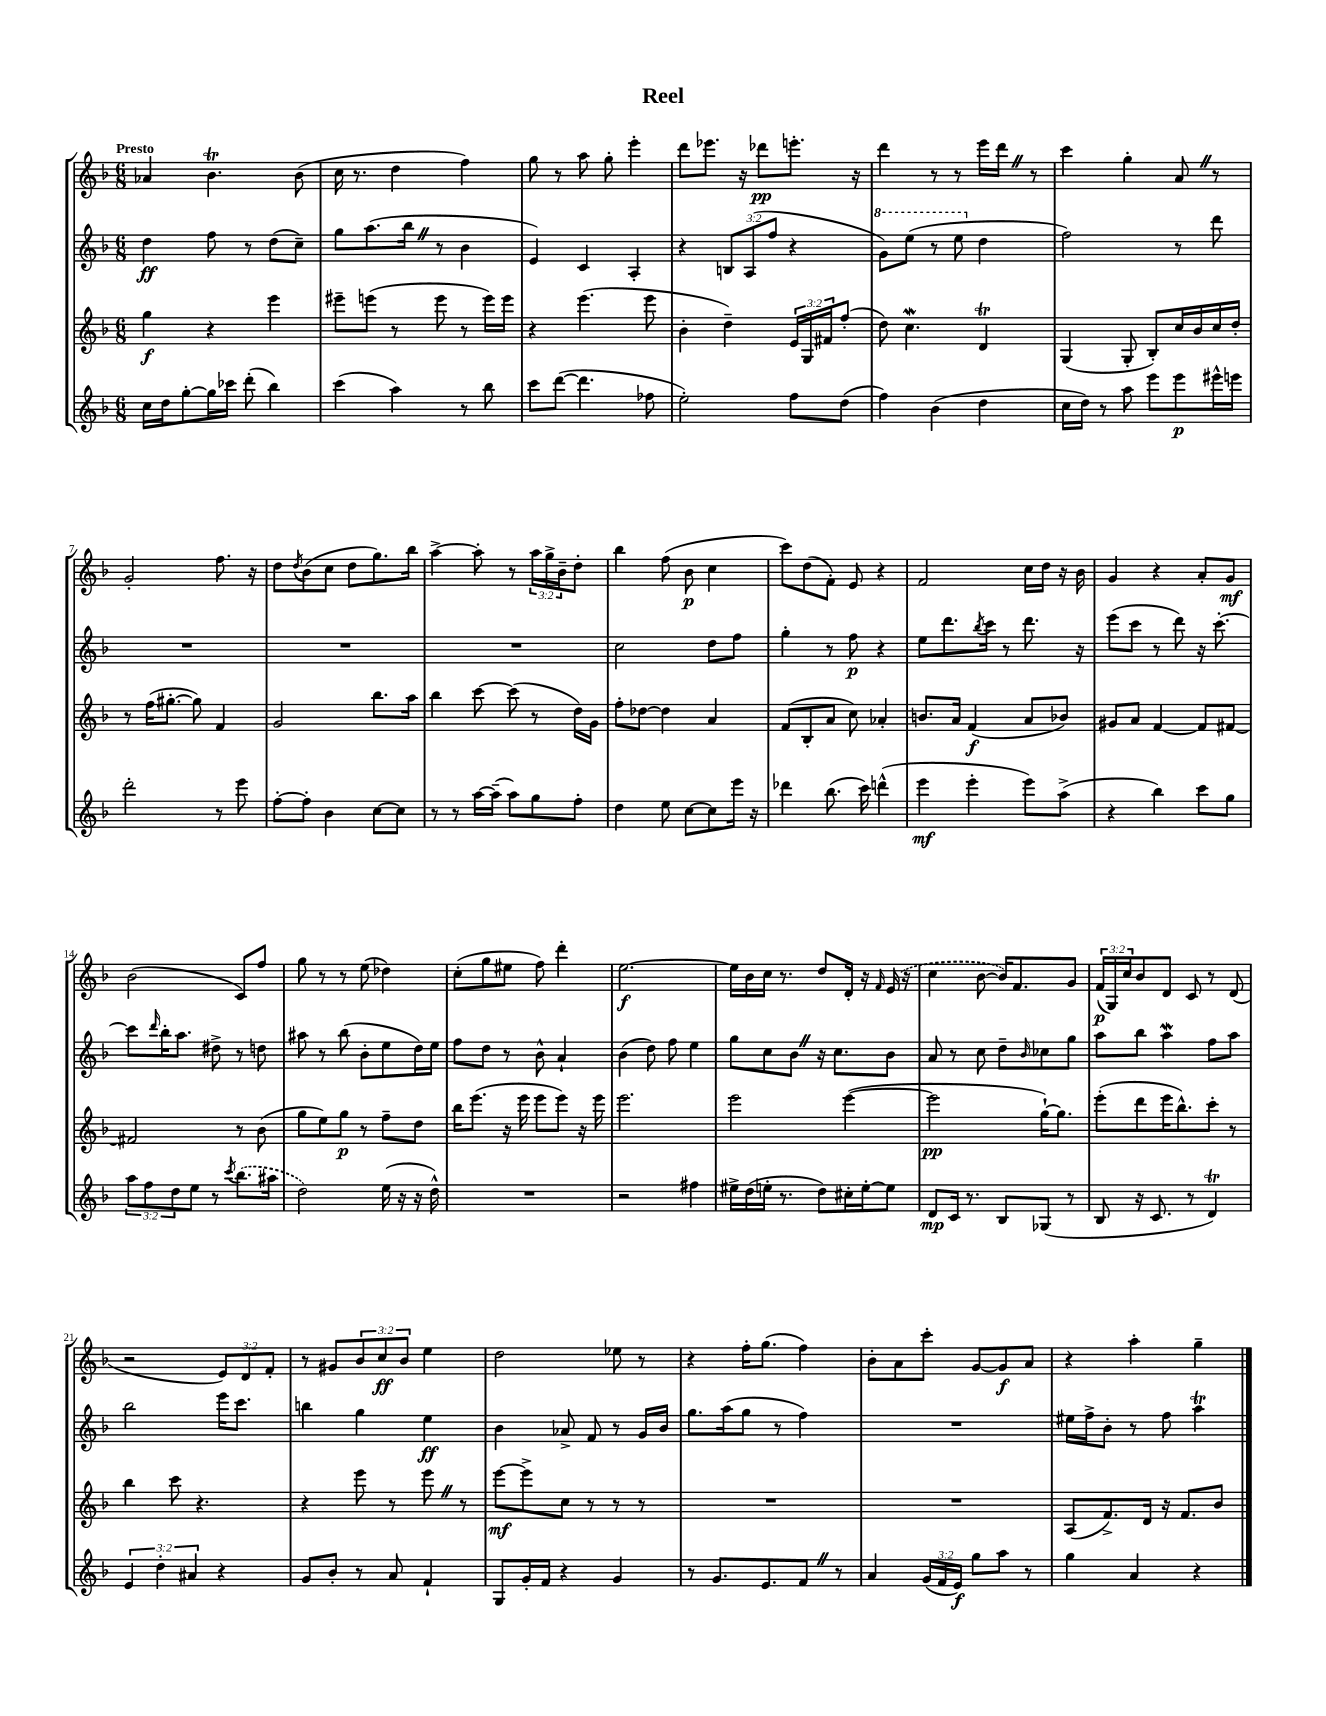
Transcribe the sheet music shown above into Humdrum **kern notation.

**kern	**kern	**kern	**kern
*staff4	*staff3	*staff2	*staff1
*clefG2	*clefG2	*clefG2	*clefG2
*k[b-]	*k[b-]	*k[b-]	*k[b-]
*M6/8	*M6/8	*M6/8	*M6/8
16cc	4gg	4dd	4a-
16dd	.	.	.
[8gg'	.	.	.
16gg]	4r	8ff	4.b-
16ccc-	.	.	.
(8ddd'	.	8r	.
4bb-)	4eee	(8dd	.
.	.	8cc~)	(8b-
=	=	=	=
(4ccc	8eee#~	8gg	16cc
.	.	.	8.r
.	(8eee	(8.aa	.
4aa)	8r	.	4dd
.	.	16bb-	.
.	8eee	8r	.
8r	8r	4b-	4ff)
8bb-	16eee)	.	.
.	16eee	.	.
=	=	=	=
8ccc	4r	4e)	8gg
([8ddd	.	.	8r
4.ddd]	(4.eee	4c	8aa
.	.	.	8gg'
.	.	4A'	4eee'
8ff-	8eee	.	.
=	=	=	=
2ee')	4b-'	4r	8ddd
.	.	.	8.eee-
.	4dd~)	12B	.
.	.	.	16r
.	.	(12A	.
.	.	.	8ddd-
.	.	12ff	.
8ff	24e	4r	8.eee'
.	24G	.	.
.	24f#	.	.
(8dd	(8ff'	.	.
.	.	.	16r
=	=	=	=
4ff)	8dd)	8gg)	4ddd
.	4.cc	(8eee	.
(4b-	.	8r	8r
.	.	8eee	8r
4dd	4d	4dd	16eee
.	.	.	16ddd
.	.	.	8r
=	=	=	=
16cc	(4G	2ff)	4ccc
16dd)	.	.	.
8r	.	.	.
8aa	8G'	.	4gg'
8eee	8B-')	.	.
8eee	16cc	8r	8a
.	16b-	.	.
16eee#^^	16cc	8ddd	8r
16eee	16dd'	.	.
=	=	=	=
2ddd'	8r	2.r	2g'
.	(16ff	.	.
.	[8.gg#'	.	.
.	8gg#])	.	.
8r	4f	.	8.ff
8eee	.	.	.
.	.	.	16r
=	=	=	=
[8ff'	2g	2.r	8dd
.	.	.	8qdd
8ff']	.	.	(8b-
4b-	.	.	8cc
.	.	.	8dd
[8cc	8.bb-	.	8.gg)
8cc]	.	.	.
.	16aa	.	16bb-
=	=	=	=
8r	4bb-	2.r	[4aa^
8r	.	.	.
[16aa	[8ccc	.	8aa']
(16aa~]	.	.	.
8aa)	(8ccc]	.	8r
8gg	8r	.	24aa
.	.	.	24gg^
.	.	.	24b-~
8ff'	16dd)	.	8dd'
.	16g	.	.
=	=	=	=
4dd	8ff'	2cc	4bb-
.	[8dd-	.	.
8ee	4dd-]	.	(8ff
[8cc	.	.	8b-
8cc]	4a	8dd	4cc
16eee	.	8ff	.
16r	.	.	.
=	=	=	=
4ddd-	(8f	4gg'	8ccc)
.	8B-'	.	(8dd
(8.bb-	8a	8r	8f')
.	8cc)	8ff	8e
16ccc)	.	.	.
(4ddd^^	4a-'	4r	4r
=	=	=	=
4eee	8.b	8ee	2f
.	.	8.ddd	.
.	16a	.	.
4eee'	(4f	.	.
.	.	8qbb-	.
.	.	16ccc	.
.	.	8r	.
8eee)	8a	8.ddd	16cc
.	.	.	16dd
(8aa^	8b-)	.	16r
.	.	16r	16b-
=	=	=	=
4r	8g#	(8eee	4g
.	8a	8ccc	.
4bb-)	[4f	8r	4r
.	.	8ddd)	.
8ccc	8f]	16r	8a'
.	.	[8.ccc'	.
8gg	[8f#	.	8g
=	=	=	=
12aa	2f#]	8ccc]	(2b-
12ff	.	.	.
.	.	16qqddd	.
.	.	16bb-'	.
12dd	.	.	.
.	.	8.aa	.
8ee	.	.	.
8r	.	8dd#^	.
8qccc	.	.	.
(8.bb-	8r	8r	8c)
.	(8b-	8dd	8ff
16aa#	.	.	.
=	=	=	=
2dd)	8gg	8aa#	8gg
.	8ee)	8r	8r
.	8gg	(8bb-	8r
.	8r	8b-'	(8ee
(16ee	8ff~	8ee	4dd-)
16r	.	.	.
16r	8dd	16dd)	.
16dd^^)	.	16ee	.
=	=	=	=
2.r	16bb-	8ff	(8cc'
.	(8.eee	.	.
.	.	8dd	8gg
.	16r	8r	8ee#
.	16eee	.	.
.	8eee	8b-^^	8ff)
.	8eee)	4a`	4ddd'
.	16r	.	.
.	16eee	.	.
=	=	=	=
2r	2.eee	(4b-	[2.ee
.	.	8dd)	.
.	.	8ff	.
4ff#	.	4ee	.
=	=	=	=
16ee#^	2eee	8gg	16ee]
(16dd	.	.	16b-
16ee'	.	8cc	16cc
8.r	.	.	8.r
.	.	8b-	.
8dd)	.	16r	8dd
.	.	8.cc	.
16cc#'	([4eee	.	16d'
[16ee'	.	.	16r
.	.	.	16qqf
8ee]	.	8b-	(16e
.	.	.	16r
=	=	=	=
8d	2eee]	8a	4cc
16c	.	8r	.
8.r	.	.	.
.	.	8cc	[8b-
8B-	.	8dd~	16b-])
.	.	.	8.f
.	.	16qqb-	.
(8G-	[16gg`)	8cc-	.
.	8.gg]	.	.
8r	.	8gg	8g
=	=	=	=
8B-	(8eee'	8aa	(24f
.	.	.	24G)
.	.	.	24cc
16r	8ddd	8bb-	8b-
8.c	.	.	.
.	16eee	4aa	8d
.	8.bb-^^)	.	.
8r	.	.	8c
4d)	8ccc'	8ff	8r
.	8r	8aa	(8d
=	=	=	=
6e	4bb-	2bb-	2r
6dd'	.	.	.
.	8ccc	.	.
6a#	.	.	.
.	4.r	.	.
4r	.	16eee	12e)
.	.	8.ccc	.
.	.	.	12d
.	.	.	12f'
=	=	=	=
8g	4r	4bb	8r
8b-'	.	.	8g#
8r	8eee	4gg	12b-
.	.	.	12cc
8a	8r	.	.
.	.	.	12b-
4f`	8eee	4ee	4ee
.	8r	.	.
=	=	=	=
8G	[8eee	4b-	2dd
16g'	8eee^]	.	.
16f	.	.	.
4r	8cc	8a-^	.
.	8r	8f	.
4g	8r	8r	8ee-
.	8r	16g	8r
.	.	16b-	.
=	=	=	=
8r	2.r	8.gg	4r
8.g	.	.	.
.	.	(16aa	.
.	.	8gg	16ff'
8.e	.	.	(8.gg
.	.	8r	.
8f	.	4ff)	4ff)
8r	.	.	.
=	=	=	=
4a	2.r	2.r	8b-'
.	.	.	8a
(24g	.	.	8ccc'
24f	.	.	.
24e)	.	.	.
8gg	.	.	[8g
8aa	.	.	8g]
8r	.	.	8a
=	=	=	=
4gg	(8A	16ee#	4r
.	.	16ff^	.
.	8.f^)	8b-'	.
4a	.	8r	4aa'
.	16d	.	.
.	16r	8ff	.
.	8.f	.	.
4r	.	4aa	4gg~
.	8b-	.	.
==	==	==	==
*-	*-	*-	*-
